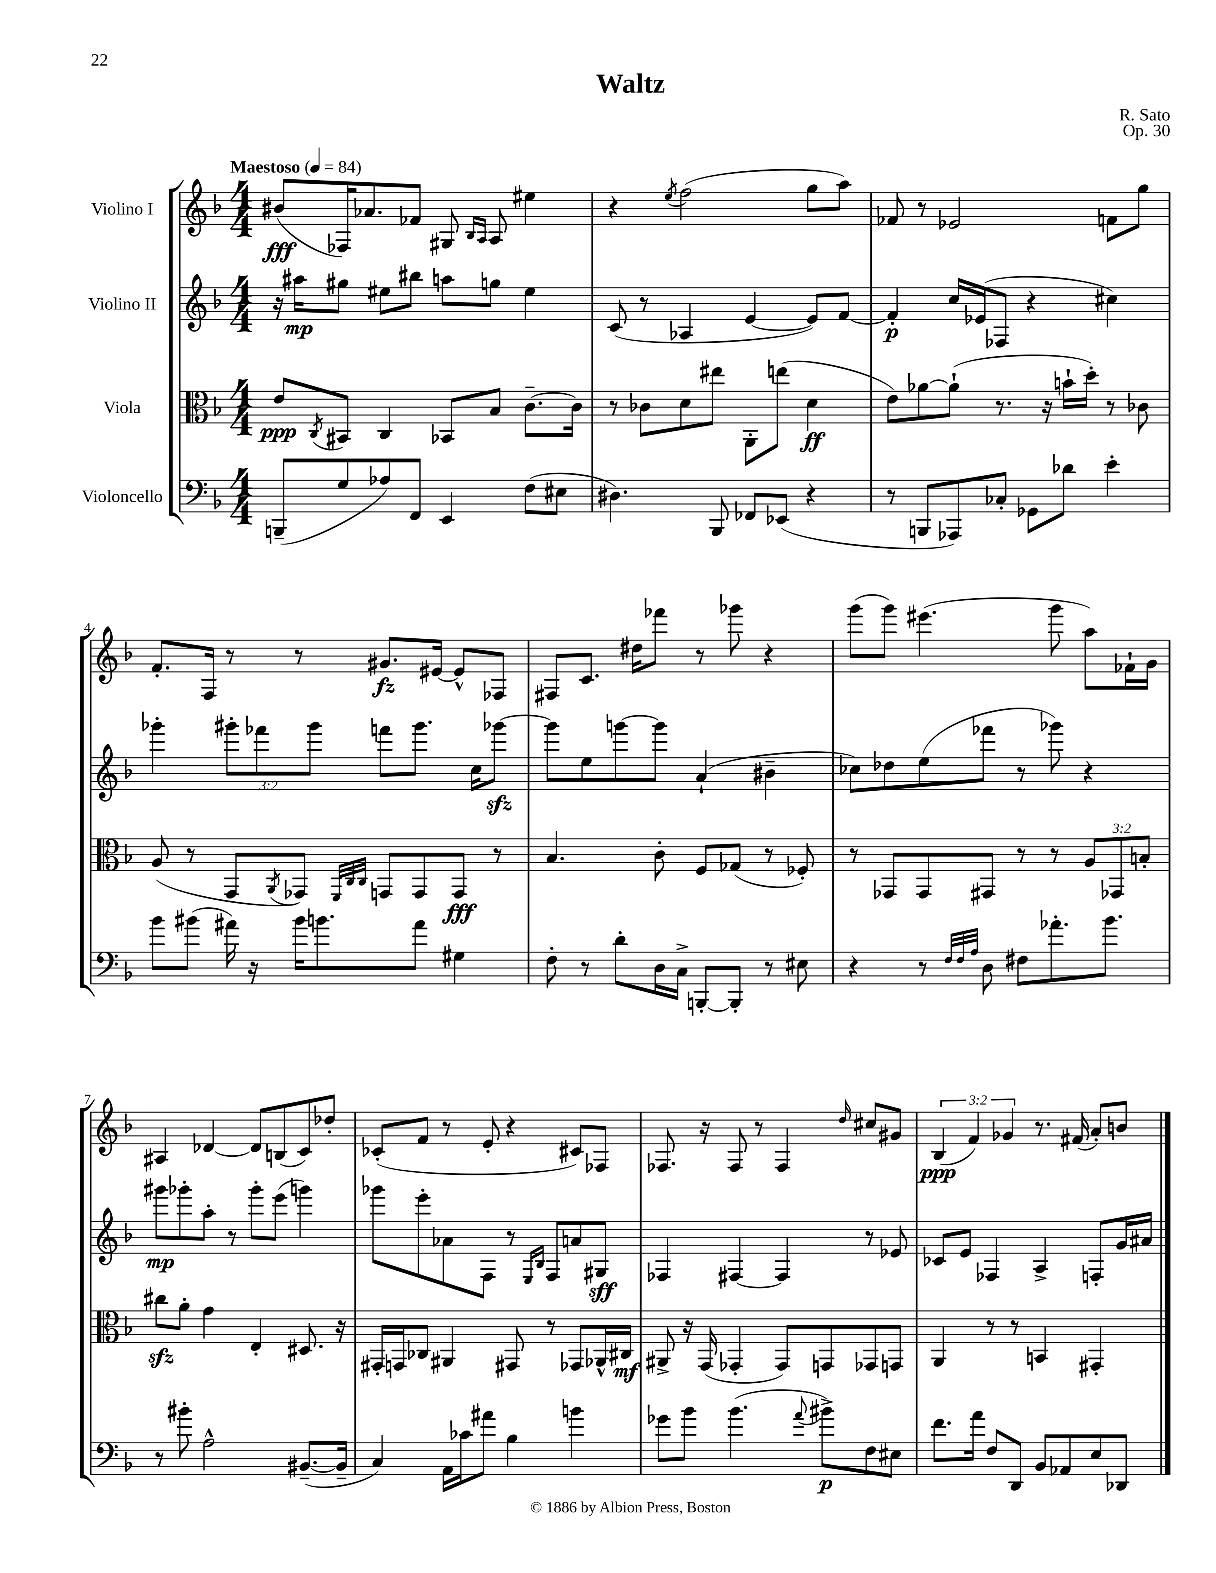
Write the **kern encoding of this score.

**kern	**kern	**kern	**kern
*staff4	*staff3	*staff2	*staff1
*clefF4	*clefC3	*clefG2	*clefG2
*k[b-]	*k[b-]	*k[b-]	*k[b-]
*M4/4	*M4/4	*M4/4	*M4/4
*MM84	*MM84	*MM84	*MM84
(8BBB~	8e	16r	(8b#
.	.	16aa#	.
.	8qC	.	.
8G	8BB#	8gg#	16F-)
.	.	.	8.a-
8A-)	4C	8ee#	.
8FF	.	8bb#	8f-
4EE	8BB-	8aa	8G#
.	.	.	16qqB-
.	.	.	16qqA
.	8B-	8gg	8A
(8F	[8.c~	4ee#	4ee#
8E#	.	.	.
.	16c]	.	.
=	=	=	=
4.D#)	8r	(8c	4r
.	8c-	8r	.
.	.	.	8qee
.	8d	4A-	(2ff
8BBB-	8ee#	.	.
8FF-	8AA'	[4e	.
(8EE-	(8ee	.	.
4r	4d	8e])	8gg
.	.	[8f	8aa)
=	=	=	=
8r	8e)	4f']	8f-
8BBB	[8a-	.	8r
8AAA-)	(8a-`]	16cc	2e-
.	.	(16e-	.
8C-'	8.r	8F-	.
8GG-	.	4r	.
.	16r	.	.
8d-	16b`	.	.
.	16dd')	.	.
4e'	8r	4cc#)	8f
.	8c-	.	8gg
=	=	=	=
8b-	(8A	4ggg-'	8.f'
(8b#	8r	.	.
.	.	.	16F
16a#)	8GG	12ggg#'	8r
16r	.	.	.
.	.	12fff-	.
.	8qAA	.	.
16b#	8GG-)	.	8r
.	.	12ggg#	.
8.b	.	.	.
.	32qqFF	.	.
.	32qqC	.	.
.	32qqC	.	.
.	8GG	8fff	8.g#
8a#	8GG	8.ggg#	.
.	.	.	[16e#
4G#	8GG	.	8e#^^]
.	.	16cc	.
.	8r	[8ggg-	8F-
=	=	=	=
8F'	4.B-	8ggg-]	8F#
8r	.	8ee	8.c
8d'	.	[8ggg	.
.	.	.	16dd#
16D	8c'	8ggg]	8fff-
16C^	.	.	.
[8BBB'	8F	(4a`	8r
8BBB']	(8G-	.	8ggg-
8r	8r	4b#~	4r
8E#	8F-')	.	.
=	=	=	=
4r	8r	8cc-)	(8ggg
.	8GG-	8dd-	8ggg)
8r	8GG-	(8ee	(4.eee#
32qqF	.	.	.
32qqF	.	.	.
32qqA	.	.	.
8D	8GG#	8fff-	.
8F#	8r	8r	.
8.a-'	8r	8ggg-)	8ggg
.	12A	4r	8aa)
8.b-	.	.	.
.	12GG-	.	.
.	.	.	16f-`
.	12B'	.	.
.	.	.	16g
=	=	=	=
8r	8cc#	8ggg#	4A#
8b#'	8a'	8ggg-'	.
2A^^	4g	8aa'	[4d-
.	.	8r	.
.	4E'	8ggg-'	8d-]
.	.	(8eee	(8B
([8.BB#~	8.D#	4ggg)	8c)
.	.	.	8dd-'
16BB#~]	16r	.	.
=	=	=	=
4C)	16GG#'	8ggg-	(8c-'
.	16GG	.	.
.	8C-	8eee'	8f
16AA	4AA#	8a-	8r
16c-	.	.	.
8a#	.	8F	8e'
4B-	8GG#	8r	4r
.	.	16qqE	.
.	.	16qqB-	.
.	8r	8F	.
4b	8GG-	8a	8c#)
.	16AA-^^	8G#	8F-
.	16C#	.	.
=	=	=	=
8g-	8AA#^	4F-	8.F-
8b-	16r	.	.
.	(16GG	.	16r
(4.b-	4GG-'	[4F#	8F-
.	.	.	8r
.	8GG-)	4F#]	4F-
8qqa	.	.	.
8b#^)	8GG	.	.
.	.	.	16qqdd
8F	8GG-	8r	8cc#
8E#	8GG	8e-	8g#
=	=	=	=
8.f	4AA	8c-	(6B-
.	.	8e	.
.	.	.	6f)
16a	.	.	.
8F	8r	4F-	.
.	.	.	6g-
8DD	8r	.	.
8BB-	4BB	4A^	8.r
8AA-	.	.	.
.	.	.	(16f#
8E	4GG#'	8F'	8a')
8DD-	.	16g	8b
.	.	16a#	.
==	==	==	==
*-	*-	*-	*-
